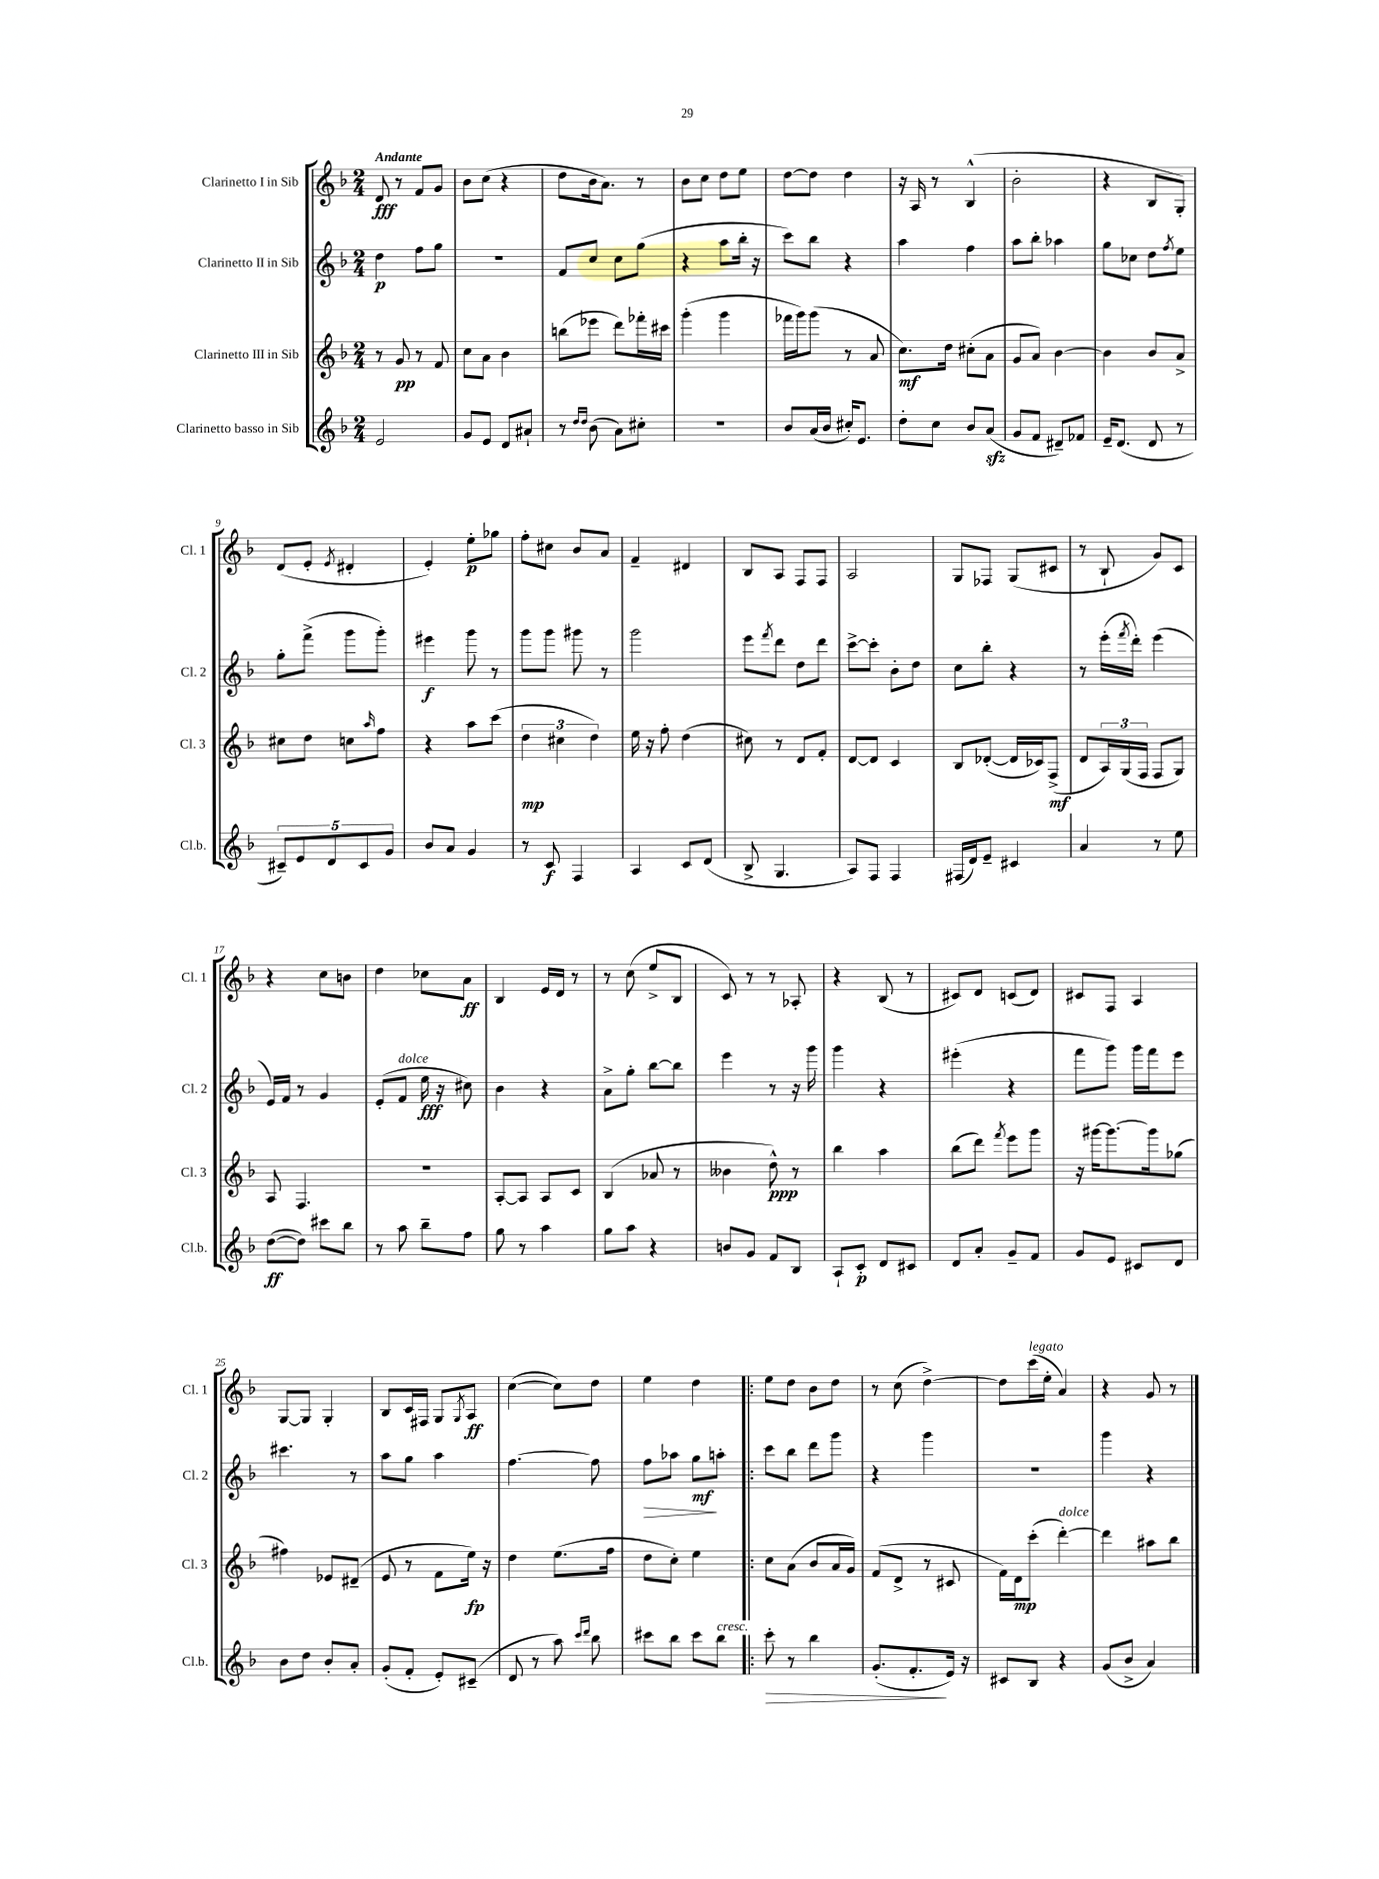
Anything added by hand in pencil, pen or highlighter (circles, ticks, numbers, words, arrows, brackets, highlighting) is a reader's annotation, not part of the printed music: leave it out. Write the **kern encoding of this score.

**kern	**dynam	**kern	**dynam	**kern	**dynam	**kern	**dynam
*part4	*part4	*part3	*part3	*part2	*part2	*part1	*part1
*staff4	*staff4	*staff3	*staff3	*staff2	*staff2	*staff1	*staff1
*I"Clarinetto basso in Sib	*	*I"Clarinetto III in Sib	*	*I"Clarinetto II in Sib	*	*I"Clarinetto I in Sib	*
*I'Cl.b.	*	*I'Cl. 3	*	*I'Cl. 2	*	*I'Cl. 1	*
*clefG2	*	*clefG2	*	*clefG2	*	*clefG2	*
*k[b-]	*	*k[b-]	*	*k[b-]	*	*k[b-]	*
*M2/4	*	*M2/4	*	*M2/4	*	*M2/4	*
=1	=1	=1	=1	=1	=1	=1	=1
!	!	!	!	!	!	!LO:TX:a:B:t=Andante	!
2e/	.	8r	.	4dd\	p	8d/	fff
.	.	8g/	pp	.	.	8r	.
.	.	8r	.	8ff\L	.	8f/L	.
.	.	8f/	.	8gg\J	.	8g/J	.
=2	=2	=2	=2	=2	=2	=2	=2
8g/L	.	8cc\L	.	2r	.	8b-\L	.
8e/J	.	8a\J	.	.	.	(8cc\J	.
8d/L	.	4b-\	.	.	.	4r	.
8a#X`/J	.	.	.	.	.	.	.
=3	=3	=3	=3	=3	=3	=3	=3
8r	.	(8bbn\L	.	8f/L	.	8dd\L	.
16qqdd/LL	.	.	.	.	.	.	.
16qqdd/JJ	.	.	.	.	.	.	.
(8b-\	.	8eee-X\J	.	8cc/J	.	16b-\k	.
.	.	.	.	.	.	8.a\J)	.
8a\L)	.	8ddd\L)	.	8cc\L	.	.	.
8cc#X'\J	.	16fff-X'\L	.	(8gg\J	.	8r	.
.	.	16ccc#X\JJ	.	.	.	.	.
=4	=4	=4	=4	=4	=4	=4	=4
2r	.	(4ggg'\	.	4r	.	8b-\L	.
.	.	.	.	.	.	8cc\J	.
.	.	4ggg\	.	8aa\L	.	8dd\L	.
.	.	.	.	16bb-'\Jk	.	8ee\J	.
.	.	.	.	16r	.	.	.
=5	=5	=5	=5	=5	=5	=5	=5
8b-/L	.	16fff-X\LL	.	8ccc\L)	.	[8dd\L	.
.	.	16ggg\J)	.	.	.	.	.
(16a/L	.	(8ggg\J	.	8bb-\J	.	8dd\J]	.
16b-/JJ	.	.	.	.	.	.	.
16cc#X'/KL)	.	8r	.	4r	.	4dd\	.
8.e/J	.	.	.	.	.	.	.
.	.	8a/	.	.	.	.	.
=6	=6	=6	=6	=6	=6	=6	=6
8dd'\L	.	8.cc\L)	mf	4aa\	.	16r	.
.	.	.	.	.	.	16A/	.
8cc\J	.	.	.	.	.	8r	.
.	.	16dd\Jk	.	.	.	.	.
8b-/L	.	(8cc#X'\L	.	4ff\	.	(4B-^^/	.
(8azz/J	.	8a\J	.	.	.	.	.
=7	=7	=7	=7	=7	=7	=7	=7
8g/L	.	8g/L	.	8aa\L	.	2b-'\	.
8f/J	.	8a/J)	.	8bb-'\J	.	.	.
8d#X~/L)	.	[4b-\	.	4aa-X\	.	.	.
8f-X/J	.	.	.	.	.	.	.
=8	=8	=8	=8	=8	=8	=8	=8
16e~/KL	.	4b-\]	.	8gg\L	.	4r	.
(8.d/J	.	.	.	.	.	.	.
.	.	.	.	8cc-X\J	.	.	.
8d/	.	8b-/L	.	8dd\L	.	8B-/L	.
.	.	.	.	8qff/	.	.	.
8r	.	8a^/J	.	8ee\J	.	8G'/J)	.
!!LO:LB:g=z
=9	=9	=9	=9	=9	=9	=9	=9
10c#X~/L)	.	8cc#X\L	.	8gg'\L	.	(8d/L	.
10e/	.	.	.	.	.	.	.
.	.	8dd\J	.	(8fff^\J	.	8e'/J	.
10d/	.	.	.	.	.	.	.
.	.	.	.	.	.	8qe/	.
.	.	8ccn\L	.	8ggg\L	.	4d#X'/	.
10c#/	.	.	.	.	.	.	.
.	.	16qqaa/	.	.	.	.	.
.	.	8ff\J	.	8ggg'\J)	.	.	.
10g/J	.	.	.	.	.	.	.
=10	=10	=10	=10	=10	=10	=10	=10
8b-/L	.	4r	.	4eee#X\	f	4e'/)	.
8a/J	.	.	.	.	.	.	.
4g/	.	8aa\L	.	8ggg\	.	8ee'\L	p
.	.	(8ccc\J	.	8r	.	8gg-X\J	.
=11	=11	=11	=11	=11	=11	=11	=11
8r	.	6dd\	mp	8ggg\L	.	8ff'\L	.
8c/	f	.	.	8ggg\J	.	8cc#X\J	.
.	.	6cc#X\	.	.	.	.	.
4F/	.	.	.	8ggg#X\	.	8b-/L	.
.	.	6dd\)	.	.	.	.	.
.	.	.	.	8r	.	8a/J	.
=12	=12	=12	=12	=12	=12	=12	=12
4A/	.	16ee\	.	2ggg\	.	4f~/	.
.	.	16r	.	.	.	.	.
.	.	8ff'\	.	.	.	.	.
8c/L	.	(4dd\	.	.	.	4d#X/	.
(8d/J	.	.	.	.	.	.	.
=13	=13	=13	=13	=13	=13	=13	=13
8B-^/	.	8cc#X\)	.	8eee\L	.	8B-/L	.
.	.	.	.	8qfff/	.	.	.
4.G/	.	8r	.	8ddd\J	.	8A/J	.
.	.	8d/L	.	8dd\L	.	8F/L	.
.	.	8f'/J	.	8ddd\J	.	8F/J	.
=14	=14	=14	=14	=14	=14	=14	=14
8A/L)	.	[8d/L	.	[8ccc^\L	.	2A/	.
8F/J	.	8d/J]	.	8ccc'\J]	.	.	.
4F/	.	4c/	.	8b-'\L	.	.	.
.	.	.	.	8dd\J	.	.	.
=15	=15	=15	=15	=15	=15	=15	=15
(16F#X/LL	.	8B-/L	.	8cc\L	.	8G/L	.
16d/J)	.	.	.	.	.	.	.
8e~/J	.	([8d-X'/J	.	8bb-'\J	.	8F-X/J	.
4c#X/	.	16d-/LL]	.	4r	.	(8G/L	.
.	.	16c-X/J)	.	.	.	.	.
.	.	(8F^/J	mf	.	.	8c#X/J	.
=16	=16	=16	=16	=16	=16	=16	=16
4a/	.	8d/L	.	8r	.	8r	.
.	.	24A/L)	.	(16eee'\LL	.	8B-`/	.
.	.	(24G/	.	.	.	.	.
.	.	.	.	8qfff/	.	.	.
.	.	.	.	16ddd'\JJ)	.	.	.
.	.	24F/JJ	.	.	.	.	.
8r	.	8F/L	.	(4eee\	.	8g/L)	.
8ee\	.	8G/J)	.	.	.	8c/J	.
!!LO:LB:g=z
=17	=17	=17	=17	=17	=17	=17	=17
([8dd\L	ff	8A/	.	16e/LL)	.	4r	.
.	.	.	.	16f/JJ	.	.	.
8dd\J])	.	4.F/	.	8r	.	.	.
8ccc#X\L	.	.	.	4g/	.	8cc\L	.
8bb-\J	.	.	.	.	.	8bn\J	.
=18	=18	=18	=18	=18	=18	=18	=18
8r	.	2r	.	(8e'/L	.	4dd\	.
!	!	!	!	!LO:TX:a:i:t=dolce	!	!	!
8aa\	.	.	.	8f/J	.	.	.
8bb-~\L	.	.	.	16ee\	fff	8cc-X\L	.
.	.	.	.	16r	.	.	.
8ff\J	.	.	.	8cc#X\)	.	8a\J	ff
=19	=19	=19	=19	=19	=19	=19	=19
8gg\	.	[8A'/L	.	4b-\	.	4B-/	.
8r	.	8A/J]	.	.	.	.	.
4aa\	.	8A/L	.	4r	.	16e/LL	.
.	.	.	.	.	.	16d/JJ	.
.	.	8c/J	.	.	.	8r	.
=20	=20	=20	=20	=20	=20	=20	=20
8gg\L	.	(4B-/	.	8a^\L	.	8r	.
8aa\J	.	.	.	8gg'\J	.	(8cc\	.
4r	.	8a-X/	.	[8bb-\L	.	8ee^/L	.
.	.	8r	.	8bb-\J]	.	8B-/J	.
=21	=21	=21	=21	=21	=21	=21	=21
8bn/L	.	4b--X\	.	4eee\	.	8c/)	.
8g/J	.	.	.	.	.	8r	.
8f/L	.	8dd^^\)	ppp	8r	.	8r	.
8B-/J	.	8r	.	16r	.	8A-X'/	.
.	.	.	.	16ggg\	.	.	.
=22	=22	=22	=22	=22	=22	=22	=22
8A`/L	.	4bb-\	.	4ggg\	.	4r	.
8c'/J	p	.	.	.	.	.	.
8d/L	.	4aa\	.	4r	.	(8B-/	.
8c#X/J	.	.	.	.	.	8r	.
=23	=23	=23	=23	=23	=23	=23	=23
8d/L	.	(8bb-\L	.	(4eee#X'\	.	8c#X/L)	.
8a'/J	.	8ddd\J)	.	.	.	8d/J	.
.	.	8qfff/	.	.	.	.	.
8g~/L	.	8eee\L	.	4r	.	(8cn/L	.
8f/J	.	8ggg\J	.	.	.	8d/J)	.
=24	=24	=24	=24	=24	=24	=24	=24
8g/L	.	16r	.	8fff\L	.	8c#X/L	.
.	.	[16ggg#X\KL	.	.	.	.	.
8e/J	.	8.ggg#\_	.	8ggg\J)	.	8F/J	.
8c#X/L	.	.	.	16ggg\LL	.	4A/	.
.	.	16ggg#\k]	.	16fff\J	.	.	.
8d/J	.	(8gg-X\J	.	8eee\J	.	.	.
!!LO:LB:g=z
=25	=25	=25	=25	=25	=25	=25	=25
8b-\L	.	4ff#X\)	.	4.ccc#X\	.	[8G/L	.
8dd\J	.	.	.	.	.	8G/J]	.
8b-'/L	.	8e-X/L	.	.	.	4G'/	.
8a'/J	.	(8d#X~/J	.	8r	.	.	.
=26	=26	=26	=26	=26	=26	=26	=26
(8g'/L	.	8e/	.	8aa\L	.	8B-/L	.
8f'/J	.	8r	.	8gg\J	.	16c/L	.
.	.	.	.	.	.	16F#X/JJ	.
8e'/L)	.	8f\L	.	4aa\	.	8G/L	.
.	.	.	.	.	.	8qG/	.
(8c#X~/J	.	16ee\Jk)	fp	.	.	8A/J	ff
.	.	16r	.	.	.	.	.
=27	=27	=27	=27	=27	=27	=27	=27
8d/	.	4dd\	.	[4.ff\	.	([4cc\	.
8r	.	.	.	.	.	.	.
8aa\)	.	(8.ee\L	.	.	.	8cc\L])	.
16qqccc/LL	.	.	.	.	.	.	.
16qqddd/JJ	.	.	.	.	.	.	.
8bb-\	.	.	.	8ff\]	.	8dd\J	.
.	.	16ff\Jk	.	.	.	.	.
=28	=28	=28	=28	=28	=28	=28	=28
!	!	!	!	!	!LO:HP:b	!	!
8ccc#X\L	.	8dd\L	.	8ff\L	>	4ee\	.
8bb-\J	.	8cc'\J)	.	8aa-X\J	.	.	.
8ccc#\L	.	4ee\	.	8gg\L	mf	4dd\	.
!LO:TX:a:i:t=cresc.	!	!	!	!	!	!	!
8bb-\J	.	.	.	8aan'\J	]	.	.
=29!|:	=29!|:	=29!|:	=29!|:	=29!|:	=29!|:	=29!|:	=29!|:
!	!LO:HP:b	!	!	!	!	!	!
8ccc'\	>	8cc\L	.	8ccc\L	.	8ee\L	.
8r	.	(8a\J	.	8bb-\J	.	8dd\J	.
4bb-\	.	8b-/L	.	8ddd\L	.	8b-\L	.
.	.	16a/L	.	8ggg\J	.	8dd\J	.
.	.	16g/JJ)	.	.	.	.	.
=30	=30	=30	=30	=30	=30	=30	=30
(8.g'/L	.	(8f/L	.	4r	.	8r	.
.	.	8d^/J	.	.	.	(8cc\	.
8.f'/	.	.	.	.	.	.	.
.	.	8r	.	4ggg\	.	[4dd^\)	.
16e/Jk)	]	8c#X/	.	.	.	.	.
16r	.	.	.	.	.	.	.
=31	=31	=31	=31	=31	=31	=31	=31
8c#X/L	.	16f\LL)	.	2r	.	8dd\L]	.
.	.	16d\J	mp	.	.	.	.
!	!	!	!	!	!	!LO:TX:a:i:t=legato	!
8B-/J	.	(8ccc'\J	.	.	.	(16ccc\L	.
.	.	.	.	.	.	16ee'\JJ	.
!	!	!LO:TX:a:i:t=dolce	!	!	!	!	!
4r	.	[4ddd'\)	.	.	.	4a/)	.
=32	=32	=32	=32	=32	=32	=32	=32
(8g/L	.	4ddd\]	.	4ggg\	.	4r	.
8b-^/J	.	.	.	.	.	.	.
4a/)	.	8aa#X\L	.	4r	.	8g/	.
.	.	8bb-\J	.	.	.	8r	.
==	==	==	==	==	==	==	==
*-	*-	*-	*-	*-	*-	*-	*-
